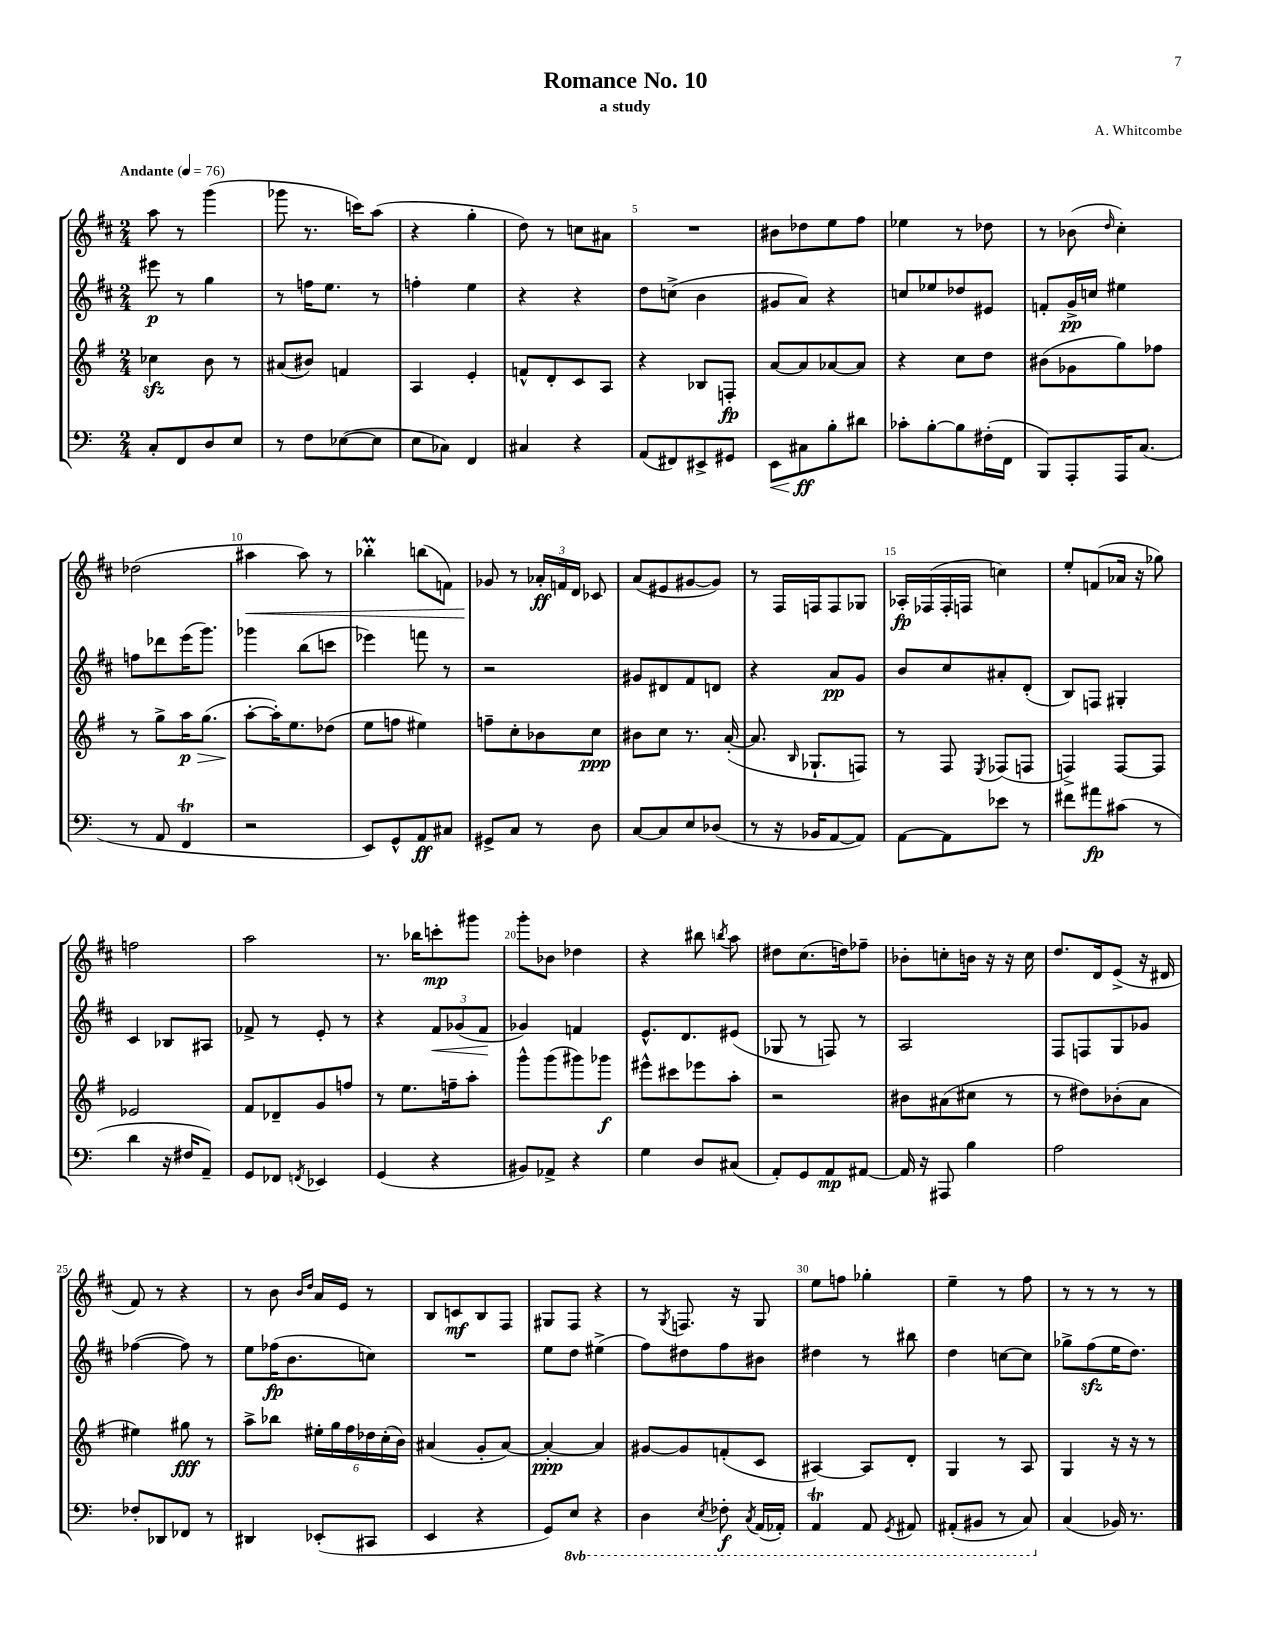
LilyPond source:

\header { title = "Romance No. 10" composer = "A. Whitcombe" subtitle = "a study" }
<<
\new StaffGroup <<
\new Staff = "s0" {
    \clef treble \key d \major \numericTimeSignature \time 2/4 \tempo "Andante" 4 = 76
    \autoBeamOff a''8 r8 g'''4( |
    ges'''8 r8. c'''16[) a''8]( |
    r4 g''4-. |
    d''8) r8 c''8[ ais'8] |
    R2 |
    bis'8[ des''8 e''8 fis''8] |
    ees''4 r8 des''8 |
    r8 bes'8( \grace { d''16 } cis''4-.) |
    des''2( |
    ais''4\< ais''8) r8 |
    bes''4-.\prall b''8[( f'8]) |
    ges'8\! r8 \tuplet 3/2 { aes'16[-.\ff f'16 d'16] } ces'8 |
    a'8[( eis'8 gis'8~ gis'8]) |
    r8 fis16[ f16 f8 ges8] |
    aes16[-.\fp fes16( fes16-. f16] c''4) |
    e''8[-. f'8( aes'16] r16 ges''8) |
    f''2 |
    a''2 |
    r8. bes''16[ c'''8-.\mp gis'''8] |
    g'''8[-. bes'8] des''4 |
    r4 bis''8 \acciaccatura { b''8 } a''8 |
    dis''8[ cis''8.( d''16) fes''8]-- |
    bes'8[-. c''8-. b'16] r16 r16 c''16 |
    d''8.[ d'16 e'8]->( r16 dis'16 |
    fis'8) r8 r4 |
    r8 b'8 \grace { b'16[ d''16] } a'16[ e'16] r8 |
    b8[ c'8\mf b8 fis8] |
    gis8[ fis8] r4 |
    r8 \acciaccatura { g8 } f8. r16 g8 |
    e''8[ f''8] ges''4-. |
    e''4-- r8 fis''8 |
    r8 r8 r8 r8 \bar "|." |
}
\new Staff = "s1" {
    \clef treble \key d \major \numericTimeSignature \time 2/4
    \autoBeamOff eis'''8\p r8 g''4 |
    r8 f''16[ e''8.] r8 |
    f''4-. e''4 |
    r4 r4 |
    d''8[ c''8]->( b'4 |
    gis'8[ a'8]) r4 |
    c''8[ ees''8 des''8 eis'8] |
    f'8[-. g'16->\pp c''16] eis''4 |
    f''8[ des'''8 e'''16( g'''8.]) |
    ges'''4 b''8[( c'''8] |
    ees'''4) f'''8 r8 |
    r2 |
    gis'8[ dis'8 fis'8 d'8] |
    r4 a'8[\pp g'8] |
    b'8[ cis''8 ais'8-. d'8]-.( |
    b8[) f8] gis4-. |
    cis'4 bes8[ ais8] |
    fes'8-> r8 e'8-. r8 |
    r4 \tuplet 3/2 { fis'8[\< ges'8( fis'8]\! } |
    ges'4) f'4 |
    e'8.[-^ d'8. eis'8]( |
    ges8 r8 f8) r8 |
    a2 |
    fis8[ f8 g8 ges'8] |
    fes''4~( fes''8) r8 |
    e''8[ fes''16\fp( b'8. c''8]) |
    R2 |
    e''8[ d''8] eis''4->( |
    fis''8[) dis''8 fis''8 bis'8] |
    dis''4 r8 bis''8 |
    d''4 c''8[~ c''8] |
    ges''8[-> fis''8\sfz( e''16 d''8.]) \bar "|." |
}
\new Staff = "s2" {
    \clef treble \key g \major \numericTimeSignature \time 2/4
    \autoBeamOff ces''4\sfz b'8 r8 |
    ais'8[( bis'8]) f'4 |
    a4 e'4-. |
    f'8[-^ d'8-. c'8 a8] |
    r4 bes8[ f8]-.\fp |
    a'8[~ a'8 aes'8~ aes'8] |
    r4 c''8[ d''8] |
    bis'8[( ges'8 g''8) fes''8] |
    r8 g''8[-> a''16\p\> g''8.]( |
    a''8[~-.\! a''16-.) e''8. des''8]( |
    e''8[ f''8] eis''4) |
    f''8[-- c''8-. bes'8 c''8]\ppp |
    bis'8[ c''8] r8. a'16~-.( |
    a'8. \grace { b16 } ges8.[-! f8]) |
    r8 fis8 \acciaccatura { e8 } fes8[( f8] |
    f4->) f8[~ f8] |
    ees'2 |
    fis'8[ des'8-- g'8 f''8] |
    r8 e''8.[ f''16-- a''8]-. |
    g'''8[-^ g'''8( gis'''8) ges'''8]\f |
    eis'''8[-^ cis'''8 ees'''8 a''8]-. |
    r2 |
    bis'8[ ais'8( cis''8] r8 |
    r8 dis''8[) bes'8-.( a'8] |
    eis''4) gis''8\fff r8 |
    a''8[-> bes''8] \tuplet 6/4 { eis''16[-. g''16 fis''16 des''16 c''16-.( b'16]) } |
    ais'4( g'8[-. ais'8]~) |
    ais'4~-.\ppp ais'4 |
    gis'8[~ gis'8 f'8-.( c'8] |
    ais4~) ais8[ d'8]-. |
    g4 r8 a8 |
    g4 r16 r16 r8 \bar "|." |
}
\new Staff = "s3" {
    \clef bass \key c \major \numericTimeSignature \time 2/4 \set Staff.ottavationMarkups = #ottavation-simple-ordinals
    \autoBeamOff c8[-. f,8 d8 e8] |
    r8 f8[ ees8~( ees8] |
    e8[ ces8]) f,4 |
    cis4 r4 |
    a,8[( fis,8) eis,8-> gis,8] |
    e,8[\< cis8\ff\! b8-. dis'8] |
    ces'8[-. b8~-. b8 fis16-.( f,16] |
    b,,8[) a,,8-. a,,16 c8.]( |
    r8 a,8 f,4\trill |
    r2 |
    e,8[) g,8-^ a,8\ff cis8] |
    gis,8[-> c8] r8 d8 |
    c8[~ c8 e8 des8]( |
    r8 r16 bes,16[ a,8~ a,8]) |
    a,8[~ a,8 ees'8] r8 |
    fis'8[ ais'8\fp cis'8]( r8 |
    d'4 r16 fis16[ a,8]--) |
    g,8[ fes,8] \acciaccatura { f,8 } ees,4 |
    g,4( r4 |
    bis,8[) aes,8]-> r4 |
    g4 d8[ cis8]( |
    a,8[-.) g,8 a,8\mp ais,8]~ |
    ais,16 r16 ais,,8 b4 |
    a2 |
    fes8[-. des,8 fes,8] r8 |
    dis,4 ees,8[-.( cis,8] |
    e,4 r4 |
    g,8[) \ottava #-1 e,8] r4 |
    d,4 \acciaccatura { e,8 } fes,8-.\f \acciaccatura { c,8 } a,,16[( aes,,16]-.) |
    a,,4\trill a,,8 \acciaccatura { g,,8 } ais,,8 |
    ais,,8[-.( bis,,8] r8 c,8) \ottava #0 |
    c4( bes,16) r8. \bar "|." |
}
>>
>>
\layout { \context { \Score \override BarNumber.break-visibility = ##(#f #t #t) barNumberVisibility = #(every-nth-bar-number-visible 5) } }
